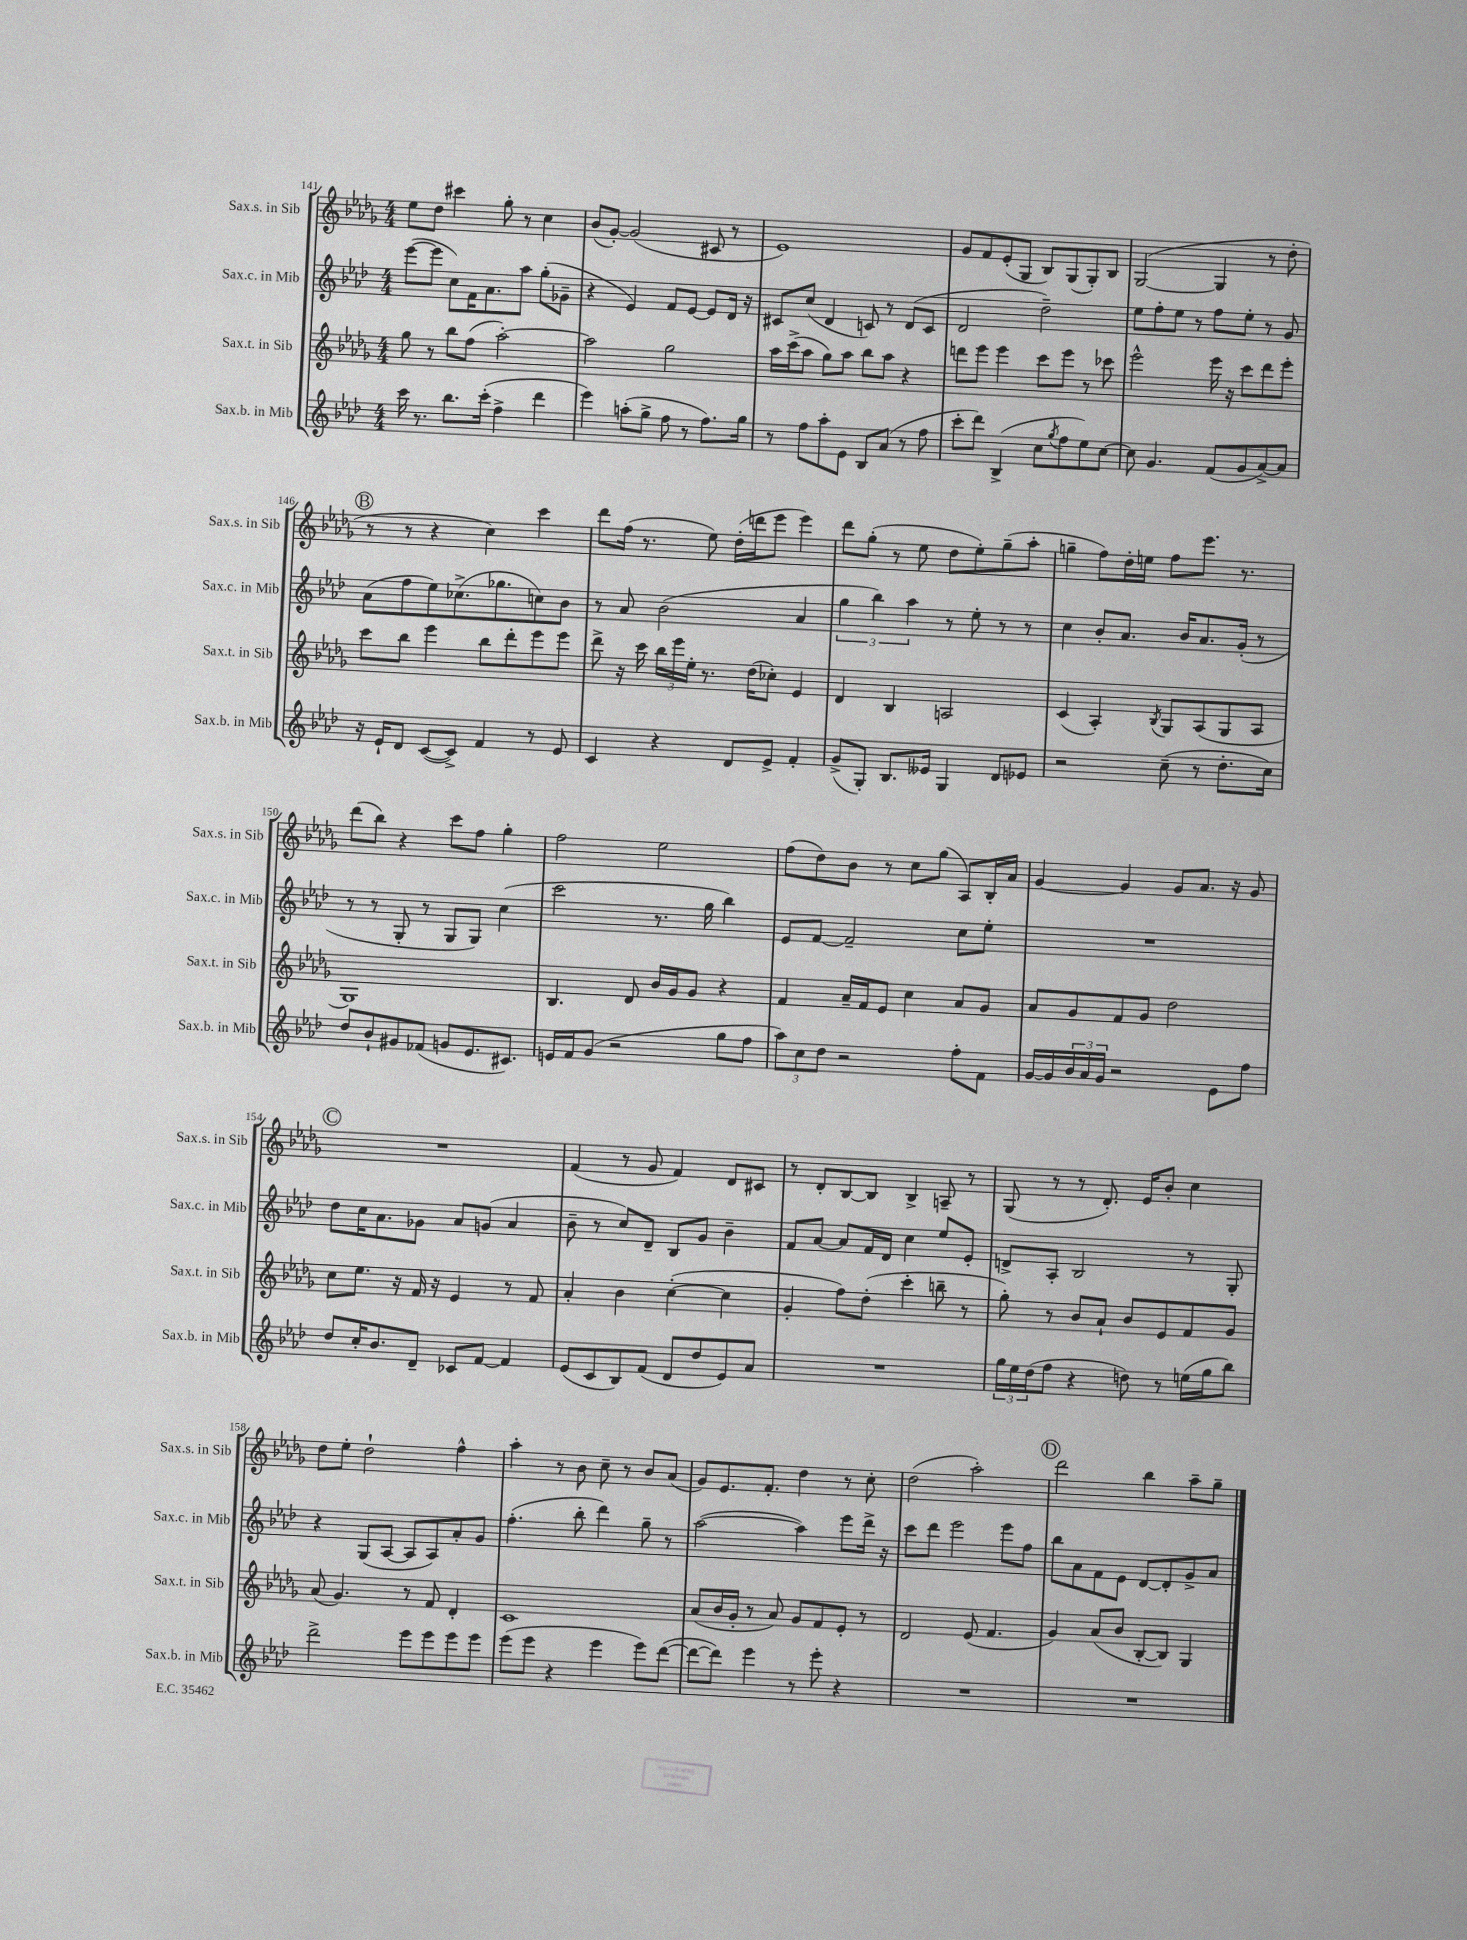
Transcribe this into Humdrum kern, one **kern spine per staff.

**kern	**kern	**kern	**kern
*part4	*part3	*part2	*part1
*staff4	*staff3	*staff2	*staff1
*I"Sax.b. in Mib	*I"Sax.t. in Sib	*I"Sax.c. in Mib	*I"Sax.s. in Sib
*I'Sax.b. in Mib	*I'Sax.t. in Sib	*I'Sax.c. in Mib	*I'Sax.s. in Sib
*clefG2	*clefG2	*clefG2	*clefG2
*k[b-e-a-d-]	*k[b-e-a-d-g-]	*k[b-e-a-d-]	*k[b-e-a-d-g-]
*M4/4	*M4/4	*M4/4	*M4/4
=141	=141	=141	=141
16ccc\	8gg-\	([8eee-\L	8ee-\L
8.r	.	.	.
.	8r	8eee-\J]	8dd-\J
8.bb-\L	8bb-\L	8cc\L)	4ccc#X\
.	(8ff\J	16f\K	.
(16ccc'\Jk	.	8.a-\	.
4ff^\	[2aa-'\)	.	8gg-'\
.	.	8aa-\J	8r
4ddd-\	.	(8gg'\L	4cc\
.	.	8g-X~\J	.
=142	=142	=142	=142
4eee-\)	2aa-\]	4r	(8b-/L
.	.	.	[8g-'/J)
(8aan'\L	.	4e-/)	(2g-/]
8gg^\J	.	.	.
8ff\	2gg-\	8f/L	.
8r	.	[8e-/J	.
8.ff\L)	.	8e-/L]	8c#X/
.	.	16d-/Jk	8r
16gg\Jk	.	16r	.
=143	=143	=143	=143
8r	16aa-\LL	8c#X/L	1e-)
.	(16ccc^\J	.	.
8ff\L	8aa-\J	(8cc/J	.
8aa-'\	8gg-\L)	4d-/	.
8e-\J	8aa-\J	.	.
8B-/L	8bb-\L	8cn/)	.
(8a-/J	8aa-\J	8r	.
8r	4r	(8d-/L	.
8ff\	.	8c/J	.
=144	=144	=144	=144
8ccc'\L	8dddn\L	2d-/	8g-/L
8ddd-\J)	8eee-\J	.	8f/
(4B-^/	4eee-\	.	(8e-'/
.	.	.	8G-/J
8cc\L	8ccc\L	2dd-~\)	8B-/L)
8qgg/	.	.	.
8ff\	8eee-\J	.	(8G-/
8ee-\)	8r	.	8G-'/)
[8cc\J	8ccc-X\	.	8B-/J
=145	=145	=145	=145
8cc\]	2eee-^^\	8ee-\L	([2G-/
4.g/	.	8ff'\	.
.	.	8ee-\J	.
.	.	8r	.
(8f/L	16eee-\	8ff\L	4G-/]
.	16r	.	.
8g/	8ccc\L	8ee-'\J	.
[8a-^/)	8ddd-\	8r	8r
8a-/J]	8eee-'\J	8g/	8dd-'\
!!LO:LB:g=z
!!LO:REH:place=s1:t=B
=146	=146	=146	=146
16r	8ccc\L	(8a-\L	8r
16e-`/KL	.	.	.
8d-/J	8bb-\J	8ff\	8r
([8c/L	4eee-\	8ee-\)	4r
8c^/J])	.	(8.cc-X^\	.
4f/	8bb-\L	.	4cc\)
.	.	8.gg-X\	.
.	8ddd-'\	.	.
8r	8eee-\	8ccn\)	4ccc\
8e-/	8eee-\J	8b-\J	.
=147	=147	=147	=147
4c/	8ddd-^\	8r	8ddd-\L
.	16r	8a-/	(16ff\Jk
.	16ccc\	.	8.r
4r	24bb-\LL	(2b-\	.
.	24eee-\	.	.
.	24ee-'\JJ	.	.
.	8.r	.	8ee-\)
8d-/L	.	.	(16dd-'\LL
.	(16dd-\KL	.	16dddn\J
8e-^/J	8cc-X'\J)	.	8eee-\J
4f'/	4e-/	4a-/	4eee-\)
=148	=148	=148	=148
(8g^/L	4d-/	6gg\	8ddd-\L
8G'/J)	.	.	(8gg-'\J
.	.	6bb-\)	.
8.B-/L	4B-/	.	8r
.	.	6aa-\	.
.	.	.	8ee-\
16e--X/Jk	.	.	.
4G/	2An/	8r	8dd-\L
.	.	8ee-'\	8ee-'\)
8d-/L	.	8r	(8gg-~\
8e-X/J	.	8r	8aa-'\J
=149	=149	=149	=149
2r	(4c/	4cc\	4ggn~\
.	4A-'/)	8b-'/L	8ff\L)
.	.	8.a-/J	16dd-'\L
.	.	.	16een\JJ
.	8qB-/	.	.
(8cc~\	8G-/L	.	8ff\L
.	.	16b-/KL	.
8r	(8A-/	8.a-/	8.eee-\J
8.dd-'\L	8G-/	.	.
.	.	(16g'/Jk	8.r
.	8A-/J	8r	.
16cc\Jk)	.	.	.
!!LO:LB:g=z
=150	=150	=150	=150
8dd-/L	1G-)	8r	(8ddd-\L
8b-`/	.	8r	8bb-\J)
8g#X/	.	8G'/	4r
(8f-X/J	.	8r	.
8gn/L	.	8G/L	8ccc\L
8.e-/	.	8G/J)	8ff\J
.	.	(4cc\	4gg-'\
8.c#X/J)	.	.	.
=151	=151	=151	=151
16en/LL	4.B-/	2ccc\	2ff\
16f/J	.	.	.
(8g/J	.	.	.
2r	.	.	.
.	8d-/	.	.
.	16b-/LL	8.r	2ee-\
.	16g-/J	.	.
.	8g-/J	.	.
.	.	16gg\	.
8gg\L	4r	4bb-\)	.
8ff\J	.	.	.
=152	=152	=152	=152
12aa-\L)	4f/	8e-/L	(8ff\L
12cc\	.	.	.
.	.	[8f/J	8dd-\)
12dd-\J	.	.	.
2r	16a-~/LL	2f~/]	8b-\J
.	16f/J	.	.
.	8e-/J	.	8r
.	4cc\	.	8cc\L
.	.	.	(8gg-\J
8ff'\L	8a-/L	8cc\L	8A-/L)
8f\J	8g-/J	8ee-'\J	16B-'/L
.	.	.	16a-/JJ
=153	=153	=153	=153
[16g/LL	8a-/L	1r	[4g-/
16g/]	.	.	.
24b-/	8g-/	.	.
24a-/	.	.	.
24g/JJ	.	.	.
2r	8f/	.	4g-/]
.	8g-/J	.	.
.	2dd-\	.	8g-/L
.	.	.	8.a-/J
8e-\L	.	.	.
.	.	.	16r
8ff\J	.	.	8g-/
!!LO:LB:g=z
!!LO:REH:place=s1:t=C
=154	=154	=154	=154
8dd-/L	8cc\L	8dd-\L	1r
16cc'/K	8.ee-\J	16cc\K	.
8.b-/	.	8.a-\	.
.	16r	.	.
8d-~/J	16f/	8g-X\J	.
.	16r	.	.
8c-X/L	4e-/	8a-/L	.
[8f/J	.	(8gn/J	.
4f/]	8r	4a-/	.
.	8f/	.	.
=155	=155	=155	=155
(8e-/L	4a-'/	8b-~\	(4f/
8c/	.	8r	.
8B-/)	4b-\	8cc/L)	8r
(8f/J	.	8d-~/J	8g-/
8d-/L	([4cc'\	8B-/L	4f/)
8dd-/	.	8g/J	.
8e-/)	4cc\]	4b-~\	8d-/L
8a-/J	.	.	8c#X/J
=156	=156	=156	=156
1r	4g-'/	8f/L	8r
.	.	[8a-/J	8d-'/L
.	8ff\L)	8a-/L]	[8B-/
.	(8dd-'\J	16f/L	8B-/J]
.	.	16d-/JJ	.
.	4ccc'\	4cc\	4B-^/
.	8bbn~\	8ee-/L	8An~/
.	8r	8e-'/J	8r
=157	=157	=157	=157
24gg\LL	8gg-'\)	8dn^/L	(8G-/
24ee-\	.	.	.
(24dd-\J	.	.	.
8ff\J	8r	8A-'/J	8r
4r	8b-/L	2B-/	8r
.	8a-`/J	.	8.d-'/)
8ddn\)	8b-/L	.	.
.	.	.	16e-/KL
8r	8e-/	.	8b-'/J
(16een\LL	8f/	8r	4cc\
16gg\J	.	.	.
8bb-\J)	8g-/J	8G'/	.
!!LO:LB:g=z
=158	=158	=158	=158
2ddd-^\	(8a-/	4r	8dd-\L
.	4.g-/)	.	8ee-'\J
.	.	(8G/L	2dd-`\
.	.	[8A-/J	.
8eee-\L	8r	8A-/L]	.
8eee-\	8f/	8A-/)	.
8eee-\	4d-'/	8a-'/	4ff^^\
8eee-\J	.	8g/J	.
=159	=159	=159	=159
(8eee-\L	1c	(4.ff'\	4aa-'\
8eee-\J	.	.	.
4r	.	.	8r
.	.	8bb-'\	8b-\
4eee-\	.	4ddd-\)	8cc~\
.	.	.	8r
8eee-\L)	.	8gg~\	8b-/L
([8ddd-\J	.	8r	(8a-/J
=160	=160	=160	=160
8ddd-\L_	(8a-/L	([2aa-\	8g-/L)
8ddd-\J])	16b-/L	.	8.e-/
.	16g-'/JJ	.	.
4eee-\	8r	.	.
.	.	.	8.f'/J
.	8a-/)	.	.
8r	8g-/L	4aa-\])	4dd-\
8eee-'\	8f/	.	.
4r	8e-'/J	8eee-\L	8r
.	8r	16ddd-^\Jk	8cc'\
.	.	16r	.
=161	=161	=161	=161
1r	2d-/	8ccc\L	(2dd-\
.	.	8ddd-\J	.
.	.	2eee-\	.
.	(8e-/	.	2aa-'\)
.	4.f/	.	.
.	.	8eee-\L	.
.	.	8ff\J	.
!!LO:REH:place=s1:t=D
=162	=162	=162	=162
1r	4g-/)	8bb-\L	2ddd-\
.	.	8a-\	.
.	(8a-/L	8f\	.
.	8b-/J	8e-\J	.
.	[8B-'/L	[8d-/L	4bb-\
.	8B-/J])	8d-'/]	.
.	4G-/	8g^/	8aa-~\L
.	.	8a-/J	8gg-~\J
==	==	==	==
*-	*-	*-	*-
